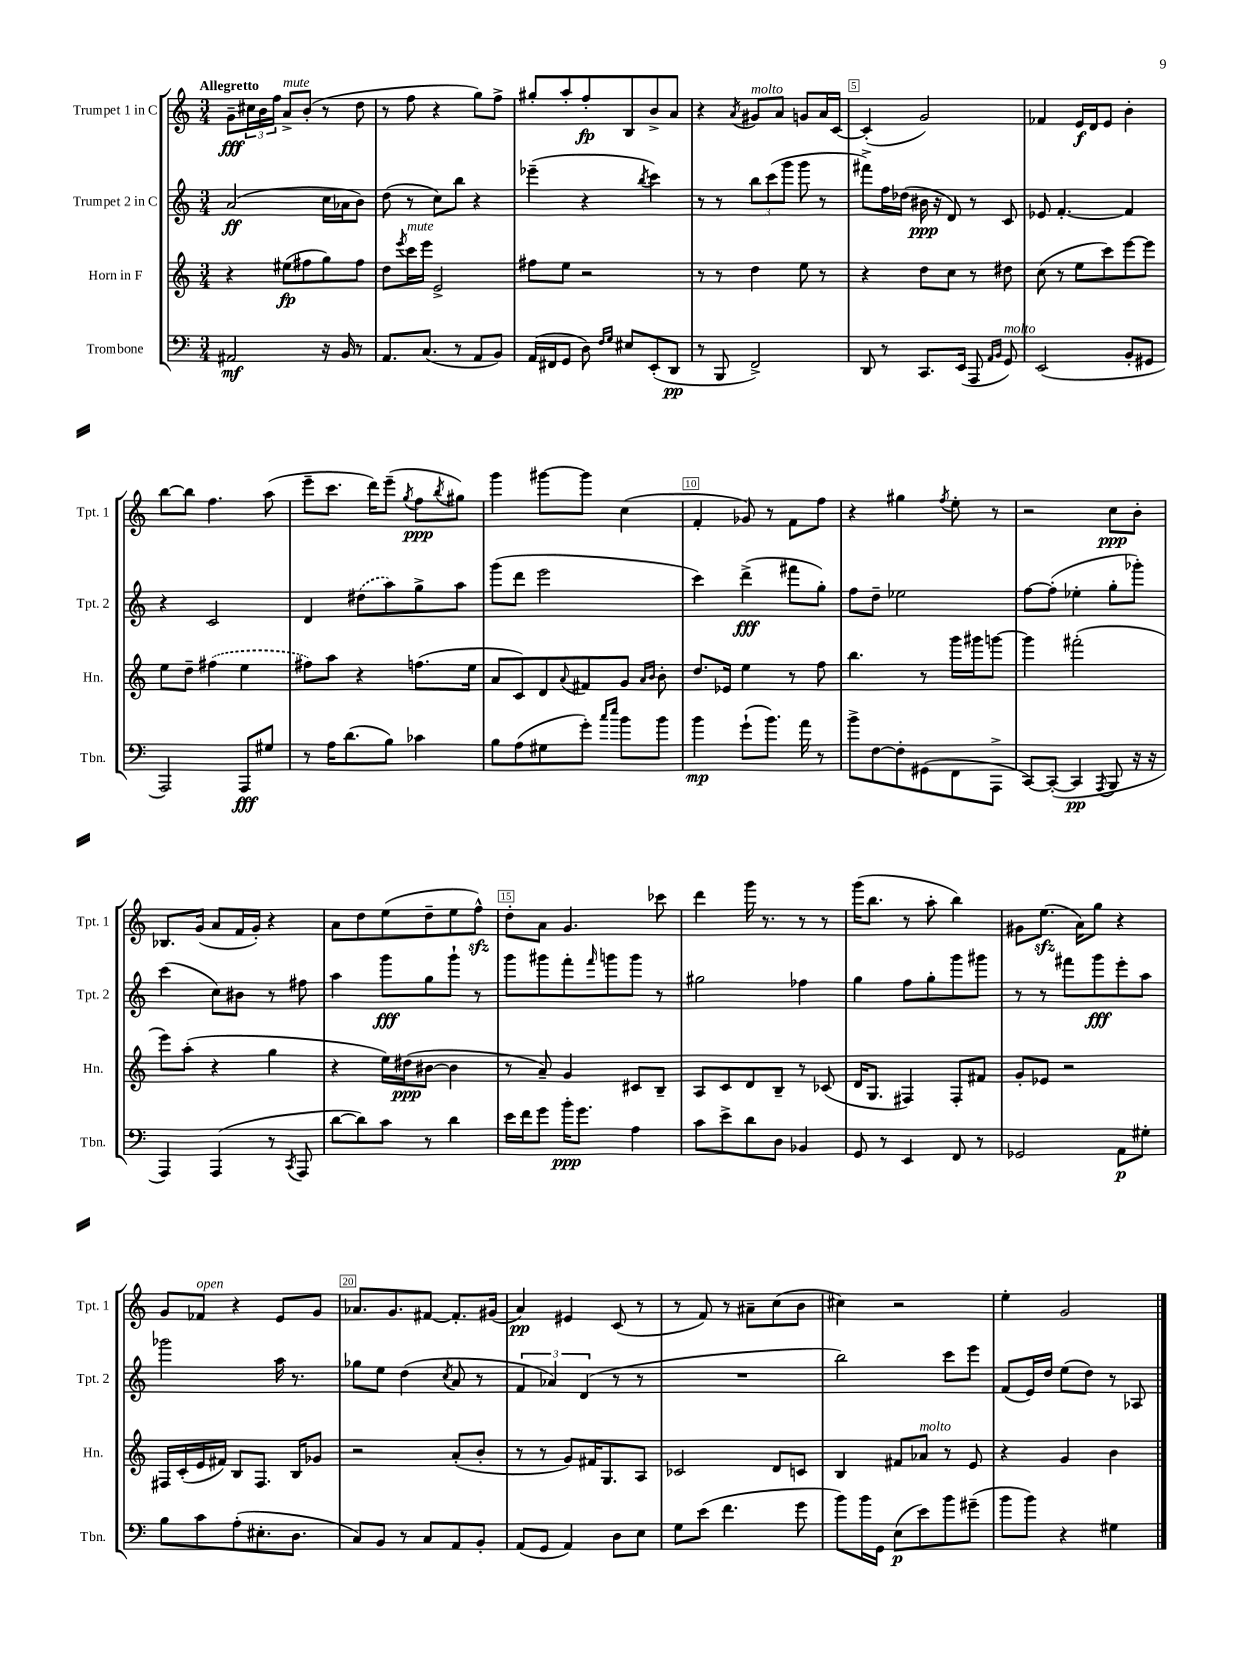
<<
\new StaffGroup <<
\new Staff = "s0" \with { instrumentName = "Trumpet 1 in C" shortInstrumentName = "Tpt. 1" } {
    \clef treble \key c \major \numericTimeSignature \time 3/4 \tempo "Allegretto"
    g'8--\fff \tuplet 3/2 { cis''16 b'16 f''16 } a'8->^\markup { \italic "mute" } b'8-.( r8 d''8 |
    r8 f''8 r4 g''8) f''8-> |
    gis''8-. a''8-. f''8-.\fp b8 b'8-> a'8 |
    r4 \acciaccatura { a'8 } gis'8^\markup { \italic "molto" } a'8 g'8 a'16 c'16~ |
    c'4-.( g'2) |
    fes'4 e'16\f d'16 e'8 b'4-. |
    b''8~ b''8 f''4. a''8( |
    e'''8-- c'''8. d'''16) e'''8--( \acciaccatura { g''8 } f''8\ppp \acciaccatura { b''8 } gis''8) |
    g'''4 gis'''8~ gis'''8 c''4( |
    f'4-. ges'8) r8 f'8 f''8 |
    r4 gis''4 \acciaccatura { f''8 } e''8-. r8 |
    r2 c''8\ppp b'8-. |
    bes8. g'16( a'8 f'16 g'16-.) r4 |
    a'8 d''8 e''8( d''8-- e''8 f''8-^\sfz) |
    d''8-. a'8 g'4. ces'''8 |
    d'''4 g'''16 r8. r8 r8 |
    g'''16( b''8. r8 a''8-. b''4) |
    gis'8 e''8.\sfz( a'16) g''8 r4 |
    g'8 fes'8^\markup { \italic "open" } r4 e'8 g'8 |
    aes'8. g'8. fis'8~ fis'8.-. gis'16( |
    a'4\pp) eis'4 c'8( r8 |
    r8 f'8) r8 ais'8-- c''8( b'8 |
    cis''4) r2 |
    e''4-. g'2 \bar "|." |
}
\new Staff = "s1" \with { instrumentName = "Trumpet 2 in C" shortInstrumentName = "Tpt. 2" } {
    \clef treble \key c \major \numericTimeSignature \time 3/4
    a'2\ff( c''16 aes'16 b'8) |
    d''8( r8 c''8) b''8 r4 |
    ees'''4--( r4 \acciaccatura { b''8 } c'''4) |
    r8 r8 \tuplet 3/2 { b''8 c'''8( g'''8 } g'''8 r8 |
    fis'''8->) f''16 des''16( bis'16\ppp r16 d'8) r8 c'8 |
    ees'8 f'4.~-. f'4 |
    r4 c'2 |
    d'4 \once \slurDashed dis''8( a''8) g''8-> a''8 |
    g'''8( d'''8 e'''2 |
    c'''4) d'''4->\fff( fis'''8 g''8-.) |
    f''8 d''8-- ees''2 |
    f''8~ f''8-.( ees''4-. g''8-. ges'''8-.) |
    c'''4( c''8) bis'8 r8 fis''8 |
    a''4 g'''8\fff g''8 g'''8-! r8 |
    g'''8 gis'''8 f'''8-. \grace { f'''16 } g'''8 g'''8 r8 |
    gis''2 fes''4 |
    g''4 f''8 g''8-. g'''8 gis'''8 |
    r8 r8 fis'''8 g'''8\fff e'''8-. a''8 |
    ges'''2 a''16 r8. |
    ges''8 e''8 d''4( \acciaccatura { c''8 } a'8 r8 |
    \tuplet 3/2 { f'4 aes'4) d'4( } r8 r8 |
    R2. |
    b''2) c'''8 e'''8 |
    f'8( e'16) d''16 e''8( d''8) r8 aes8 \bar "|." |
}
\new Staff = "s2" \with { instrumentName = "Horn in F" shortInstrumentName = "Hn." } {
    \clef treble \key c \major \numericTimeSignature \time 3/4
    r4 eis''8\fp( fis''8 g''8) fis''8 |
    d''8 \acciaccatura { e'''8 } c'''16^\markup { \italic "mute" } e'''16 e'2-> |
    fis''8 e''8 r2 |
    r8 r8 d''4 e''8 r8 |
    r4 d''8 c''8 r8 dis''8 |
    c''8( r8 e''8 c'''8) e'''8~ e'''8 |
    e''8 d''8-- \once \slurDashed fis''4( e''4 |
    fis''8) a''8 r4 f''8.( e''16 |
    a'8 c'8) d'8 \appoggiatura { a'8 } fis'8 g'8 \grace { a'16 b'16 } b'8-. |
    d''8. ees'16 e''4 r8 f''8 |
    b''4. r8 g'''16 gis'''16 g'''8~ |
    g'''4 fis'''2-.( |
    e'''8) a''8-.( r4 g''4 |
    r4 e''16) dis''16\ppp( bis'8~ bis'4 |
    r8 a'8--) g'4 cis'8 b8-- |
    a8 c'8 d'8 b8-- r8 ces'8( |
    d'16 g8. fis4) fis8-. fis'8 |
    g'8-. ees'8 r2 |
    fis16 c'16-.( e'16 fis'16) b8 fis8. b16 ges'8 |
    r2 a'8-.( b'8-. |
    r8 r8 g'8) fis'16 g8. a8 |
    ces'2 d'8 c'8 |
    b4 fis'8 aes'8^\markup { \italic "molto" } r8 e'8 |
    r4 g'4 b'4 \bar "|." |
}
\new Staff = "s3" \with { instrumentName = "Trombone" shortInstrumentName = "Tbn." } {
    \clef bass \key c \major \numericTimeSignature \time 3/4
    ais,2\mf r16 b,16 r8 |
    a,8. c8.( r8 a,8 b,8) |
    a,16( fis,16 g,8 d8) \grace { f16 g16 } eis8 e,8-.( d,8\pp |
    r8 b,,8 f,2->) |
    d,8 r8 c,8. e,16( a,,8 \grace { a,16 b,16 } g,8^\markup { \italic "molto" }) |
    e,2( b,8-. gis,8 |
    a,,2) a,,8\fff gis8 |
    r8 a16 d'8.( b8) ces'4 |
    b8 a8( gis8 g'8-.) \grace { c''16 e''16 } b'8 b'8 |
    b'4\mp g'8-!( b'8.) a'16 r8 |
    b'8-> f8~ f8-. gis,8( f,8 a,,8-> |
    c,8~) c,8~-.( c,4\pp \acciaccatura { a,,8 } b,,8 r16 r16 |
    a,,4) a,,4( r8 \acciaccatura { c,8 } a,,8 |
    d'8~ d'8) c'8 r8 d'4 |
    e'16 f'16 g'8 b'16-.\ppp g'8. a4 |
    c'8 e'8-> d'8 d8 bes,4 |
    g,8 r8 e,4 f,8 r8 |
    ges,2 a,8\p gis8-. |
    b8 c'8 a8-.( eis8.-. d8. |
    c8) b,8 r8 c8 a,8 b,8-. |
    a,8( g,8 a,4) d8 e8 |
    g8 e'8( f'4. g'8 |
    b'8) b'16 g,16 e8\p( e'8) b'8 gis'8--( |
    b'8 b'8) r4 gis4 \bar "|." |
}
>>
>>
\layout { \context { \Score \override BarNumber.break-visibility = ##(#f #t #t) barNumberVisibility = #(every-nth-bar-number-visible 5) \override BarNumber.stencil = #(make-stencil-boxer 0.1 0.3 ly:text-interface::print) } }
